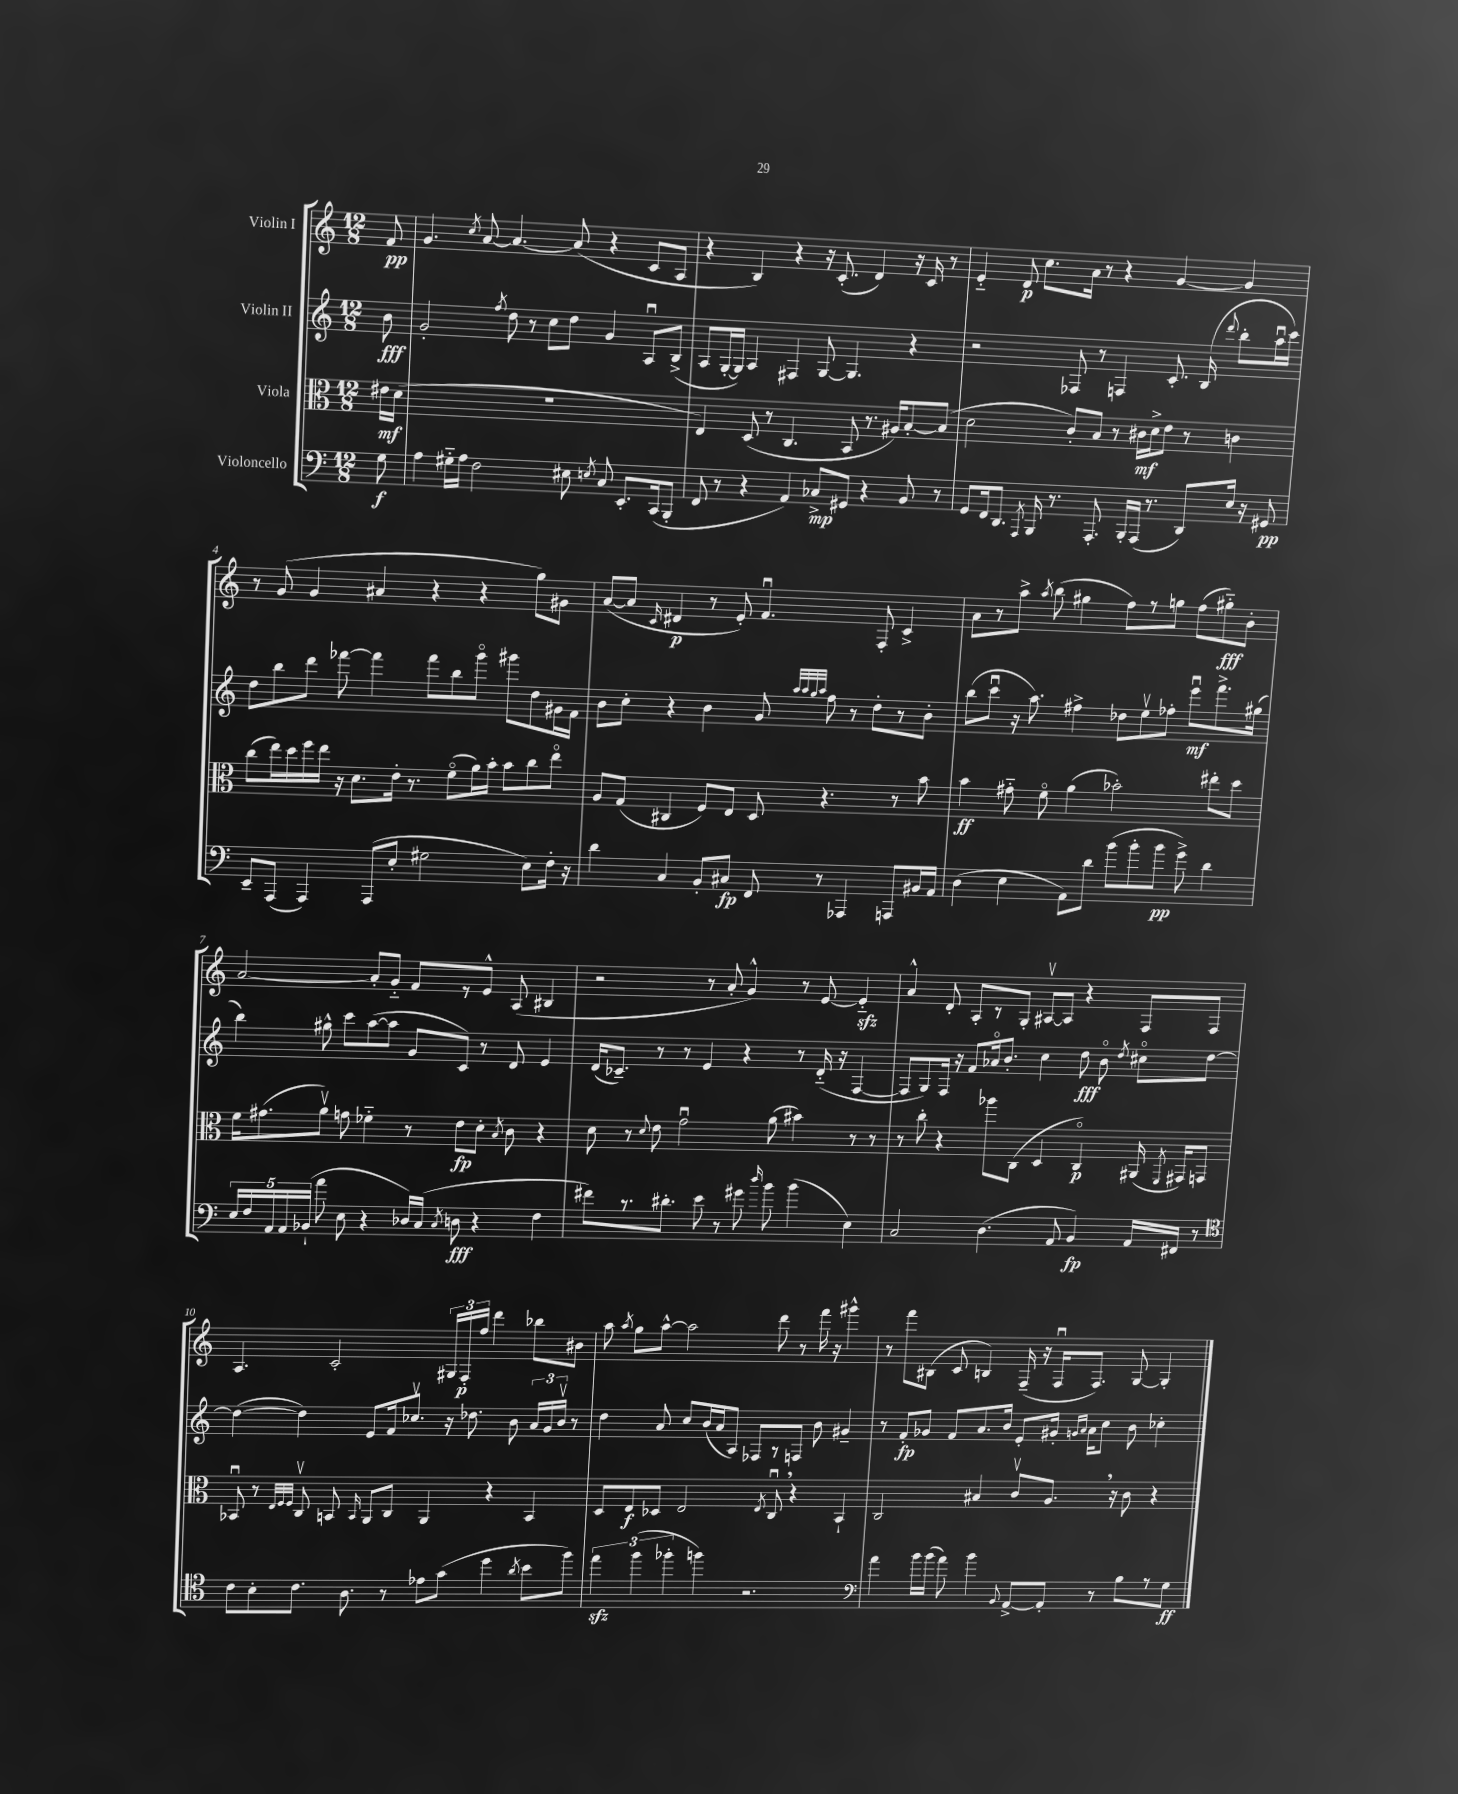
<<
\new StaffGroup <<
\new Staff = "s0" \with { instrumentName = "Violin I" } {
    \clef treble \key c \major \numericTimeSignature \time 12/8 \partial 8
    \autoBeamOff f'8\pp |
    g'4. \acciaccatura { c''8 } a'8~ a'4.~ a'8( r4 c'8[ a8] |
    r4 b4) r4 r16 c'8.-.( d'4) r16 c'16 r8 |
    e'4-_ d'8\p c''8.[ a'16] r8 r4 g'4~ g'4 |
    r8 g'8( g'4 ais'4 r4 r4 g''8[) gis'8] |
    a'8[~( a'8] \grace { c'16 } dis'4\p r8 e'8-.) f'4.\downbow f8-. c'4-> |
    a'8[ r8 a''8]-> \acciaccatura { a''8 } b''8( gis''4 f''8[) r8 g''8] f''8[( gis''8-_\fff) b'8]-. |
    a'2~ a'8[-. g'8]-_ f'8[ r8 e'8]-^ a8( bis4 |
    r2 r8 a'8-. g'4-^) r8 e'8~ e'4-_\sfz |
    a'4-^ d'8-. a8[-. r8 g8]-. ais8[~\upbow ais8] r4 f8[ f8] |
    a4. c'2-. \tuplet 3/2 { gis16[ f16-.\p f''16] } d'''4 bes''8[ bis'8] |
    a''8 \acciaccatura { a''8 } g''8[ a''8]~-^ a''2 d'''8 r8 f'''16 r16 gis'''4-^ |
    r8 f'''8[ bis8]( c'8 b4) f16--( r16 f16[\downbow f8.]) g8~ g4-. \bar "|." |
}
\new Staff = "s1" \with { instrumentName = "Violin II" } {
    \clef treble \key c \major \numericTimeSignature \time 12/8 \partial 8
    \autoBeamOff b'8\fff |
    g'2-. \acciaccatura { f''8 } d''8 r8 c''8[ d''8] g'4 a8[\downbow b8]->( |
    a8[ g16~-. g16]) a4 fis4 g8~ g4. r4 |
    r2 fes8 r8 f4 c'8.-. b16( \appoggiatura { d'''8 } b''8[-. a''16\downbow c'''16]) |
    d''8[ b''8 d'''8] fes'''8~ fes'''4 fes'''8[ b''8 g'''8]\flageolet gis'''8[ d''8 gis'16 f'16] |
    b'8[ c''8]-. r4 b'4 g'8 \grace { a''32[ a''32 g''32 a''32] } f''8 r8 d''8[-. r8 b'8]-. |
    b''8[( c'''8]\downbow r16 a''8.) fis''4-> des''8[ e''8\upbow fes''8]-. e'''8[\downbow\mf f'''8.-> gis''16]( |
    b''4) gis''8-^ c'''8[ a''8~( a''8] g'8[ c'8]) r8 d'8 e'4 |
    d'16[( ces'8.]--) r8 r8 e'4 r4 r8 d'16-_( r16 f4~ |
    f8[ g8) f16] r16 f'8[ aes'16\flageolet b'8.]-. c''4 d''8\fff b'8\flageolet \acciaccatura { d''8 } cis''8[\flageolet d''8]~ |
    d''4~( d''4) e'8[ f'16 ces''8.]\upbow r16 des''8. b'8 \tuplet 3/2 { a'16[ g'16 b'16]\upbow } r8 |
    d''4 a'8 c''8[ b'16( a'16 a8]) fes8[ r8 f8] b'8 gis'4-- |
    r8 f'8[-.\fp ges'8] f'8[ a'8. b'16] e'8[-. gis'16]-. \grace { g'16[ a'16] } a'16[ c''8] b'8 ces''4-. \bar "|." |
}
\new Staff = "s2" \with { instrumentName = "Viola" } {
    \clef alto \key c \major \numericTimeSignature \time 12/8 \partial 8
    \autoBeamOff eis'16[\mf d'16]( |
    R1. |
    e4) d8( r8 c4. b,8 r8. ais16[) b8~-. b8]( |
    d'2 c'8[-.) b8] r8 cis'16[\mf d'16-> e'8] r8 c'4 |
    c''8[( e''16) d''16 f''16 e''16] r16 d'8.[ e'16]-. r8. f'8[\flageolet( a'16) b'16]-. b'8[ c''8 e''8]\flageolet |
    a8[ g8]( cis4 f8[) e8] d8 r4. r8 b'8 |
    b'4\ff gis'8-_ f'8\flageolet a'4( bes'2-.) eis''8[-. d''8] |
    f'16[ gis'8.( a'8]\upbow) g'8 fes'4-_ r8 e'8[\fp d'8]-. \acciaccatura { b8 } c'8 r4 |
    d'8 r8 \appoggiatura { d'8 } e'8 g'2\downbow a'8( bis'4) r8 r8 |
    r8 c''8-. r4 aes''8[ c8]( d4 c4\flageolet\p) ais,16( \acciaccatura { f,8 } gis,16[) g,8] |
    bes,8\downbow r8 \grace { e32[ f32 f32] } c8\upbow b,8 \grace { b,16 } a,8[ c8] a,4 r4 b,4 |
    d8[ e8\f des8] e2 \acciaccatura { e8 } c8\downbow \breathe r4 b,4-! |
    c2 bis4 c'8[\upbow a8.] \breathe r16 c'8 r4 \bar "|." |
}
\new Staff = "s3" \with { instrumentName = "Violoncello" } {
    \clef bass \key c \major \numericTimeSignature \time 12/8 \partial 8
    \autoBeamOff g8\f |
    a4 gis16[-_ a16] f2 eis8 \acciaccatura { e8 } c8 e,8.[-. c,16( b,,8]-. |
    f,8 r8 r4 a,4) ces8[->\mp gis,8] r4 b,8 r8 |
    g,8[ f,16 d,8.] \acciaccatura { a,,8 } b,,16 r8. a,,8.-. b,,16[-. a,,16]( r8. d,8[) e16] r16 gis,8\pp |
    e,8[-- a,,8]( a,,4) a,,8[( e8]-. gis2 e8[) f16]-. r16 |
    d'4 c4 b,8[-. cis8]\fp f,8 r8 aes,,4 a,,8[ bis,16 a,16] |
    d4( e4 a,8[) d'8] b'8[( b'8-. b'8]\pp g'8->) d'4 |
    \tuplet 5/4 { e16[ f16 a,16 a,16 bes,16]-!( } a'8 e8 r4 des16[) c16]( \acciaccatura { c8 } d8\fff r4 f4 |
    fis'8[) r8. dis'8.]-. e'8 r8 gis'8 \grace { d''16 } b'8 b'4( e4) |
    c2 d4.( a,8 b,4\fp) a,16[ fis,16] r8 |
    \clef tenor c'8[ b8-. c'8.] a8. r8 ees'8[ g'8]( d''4 \acciaccatura { a'8 } b'8[ f''8]) |
    \tuplet 3/2 { e''4\sfz f''4( fes''4-. } f''4) r2. |
    \clef bass a'4 b'16[ b'16]( a'8) b'4 \appoggiatura { b,8 } a,8[~-> a,8]-. r8 b8[ r8 g8]\ff \bar "|." |
}
>>
>>
